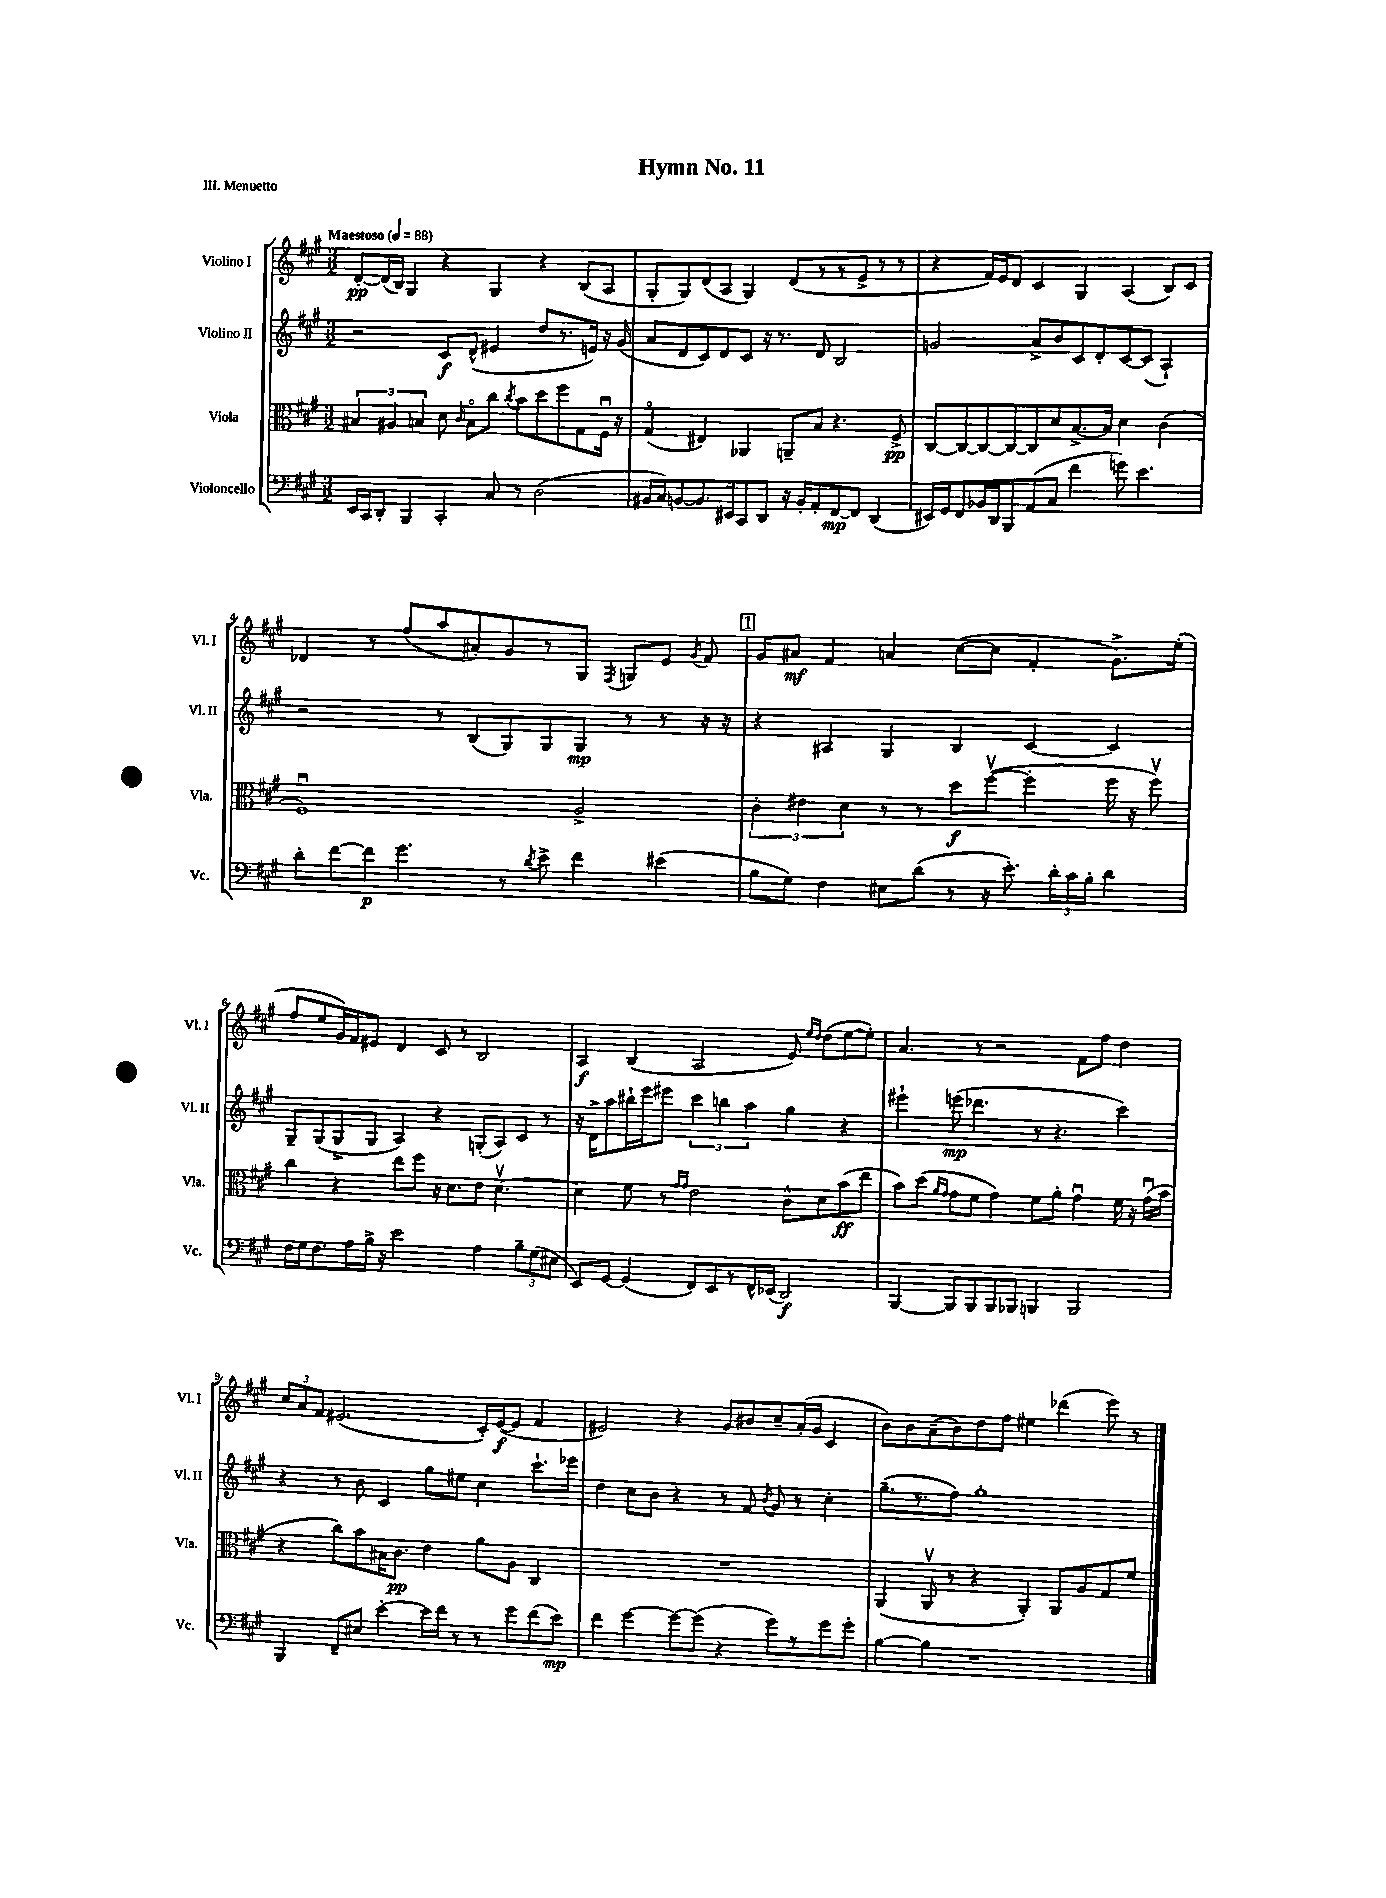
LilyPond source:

\header { title = "Hymn No. 11" piece = "III. Menuetto" }
<<
\new StaffGroup <<
\new Staff = "s0" \with { instrumentName = "Violino I" shortInstrumentName = "Vl. I" } {
    \clef treble \key a \major \numericTimeSignature \time 3/2 \tempo "Maestoso" 4 = 88
    \autoBeamOff d'8[~-.\pp d'16( b16]) gis4 r4 gis4 r4 b8[( a8] |
    gis8[-. gis8) d'8( a8] gis4) d'8[( r8 r8 e'8]-> r8 r8 |
    r4 fis'16[) e'16 d'8] cis'4 gis4 a4( b8[) cis'8] |
    des'4 r8 fis''8[( a''8 ais'8-.) gis'8 r8 gis8] \acciaccatura { fis8 } g8[ e'8] \acciaccatura { gis'8 } fis'8 |
    \mark \markup { \box "1" } gis'8[ ais'8]\mf fis'4 a'4 cis''8[~( cis''8] fis'4-. gis'8.[->) e''16]-.( |
    fis''8[ e''8 gis'16) fis'16 eis'8] d'4 cis'8 r8 b2 |
    a4\f b4( a2 e'8) \grace { e''16[ d''16] } d''8[( e''8~ e''8]-.) |
    a'4. r8 r2 fis'8[ fis''8] d''4 |
    \tuplet 3/2 { cis''8[ a'8 fis'8] } eis'2.( cis'16[-.) eis'16~\f( eis'8] fis'4 |
    eis'2) r4 gis'8[ bis'8 cis''8-- a'16-.( gis'16] cis'4 |
    b'8[) b'8 a'8--( b'8) d''8 fis''8] eis''4 des'''4( e'''8) r8 \bar "|." |
}
\new Staff = "s1" \with { instrumentName = "Violino II" shortInstrumentName = "Vl. II" } {
    \clef treble \key a \major \numericTimeSignature \time 3/2
    \autoBeamOff r2 cis'8[\f d'8]-^( eis'4 d''8[ r8. e'16]) r16 gis'16( |
    a'8[ d'8 cis'8) d'8 cis'8] r16 r8. d'8 b2 |
    g'2 a'8[-> b'8 cis'8 d'8-. cis'8~ cis'8]( a4-!) |
    r2 r8 b8[( gis8) gis8 gis8]\mp r8 r8 r16 r16 |
    \mark \markup { \box "1" } r4 ais4 gis4 b4 cis'4~ cis'4 |
    gis8[-- gis8( gis8-> gis8] a4) r4 g8[-.( a8) cis'8] r8 |
    r16 d'16[-> a''8 bis''16-! e'''16 eis'''8] \tuplet 3/2 { cis'''4 b''4 a''4 } gis''4 r4 |
    eis'''4-! e'''8\mp( des'''4. r8 r4. cis'''4) |
    r4 r8 b'8 cis'4 gis''8[ eis''8] cis''4 cis'''8.[-! ees'''16] |
    d''4 cis''8[ b'8] r4 r8 fis'8 \acciaccatura { b'8 } gis'8 r8 cis''4-. |
    gis''8.[--( r8. fis''8]) gis''1-. \bar "|." |
}
\new Staff = "s2" \with { instrumentName = "Viola" shortInstrumentName = "Vla." } {
    \clef alto \key a \major \numericTimeSignature \time 3/2
    \autoBeamOff \tuplet 3/2 { bis4 ais4 b4 } d'8 \grace { cis'16 } b8[\flageolet cis''8] \acciaccatura { cis''8 } b'8[ d''8 fis''8 gis8 fis16]\downbow r16 |
    gis4\flageolet( eis4) aes,4 a,8[-- b8] r4. fis8->\pp |
    cis8[~ cis8~ cis8~ cis8~ cis8 d'8 b8.~-> b16] d'4 cis'4( |
    fis1\downbow) a2-> |
    \mark \markup { \box "1" } \tuplet 3/2 { cis'4-. eis'4 d'4 } r8 r8 d''8[\f fis''8]~\upbow( fis''4-. fis''16 r16 fis''8\upbow) |
    cis''4 r4 e''8[ fis''8] r16 d'8.[ e'8] d'4.~\upbow |
    d'4 fis'8 r8 \grace { gis'16[ gis'16] } e'2 cis'8[-^ d'8 b'8\ff( e''8] |
    b'8[) d''8]( \grace { a'16[ gis'16] } gis'8[ fis'8] gis'4) fis'8[ a'8]-. gis'4\downbow fis'16 r16 gis'16[\downbow( b'16] |
    r4 cis''8[) b'8 bis16 cis'8.]\pp e'4 a'8[ a8] cis4 |
    R1. |
    a,4( a,8\upbow r8 r4 a,4-.) a,8[ a8 gis8 fis'8] \bar "|." |
}
\new Staff = "s3" \with { instrumentName = "Violoncello" shortInstrumentName = "Vc." } {
    \clef bass \key a \major \numericTimeSignature \time 3/2
    \autoBeamOff e,16[ cis,16 d,8]-. b,,4 cis,4-. cis8 r8 d2( |
    bis,16[ cis16) b,8~ b,8. eis,16 cis,8 d,8] r16 b,16[-. a,8-. fis,8~\mp fis,8] d,4( |
    eis,16[) gis,16 fis,8 bes,16 d,16 b,,8 a,8( cis8] fis'4 g'8) e'4. |
    d'8[-. fis'8~ fis'8]\p gis'4. r8 \acciaccatura { d'8 } e'8-> fis'4 eis'4( |
    \mark \markup { \box "1" } b8[ gis8]) fis4 eis8[ d'8]( r8 r16 e'8.-.) \tuplet 3/2 { d'16[-. cis'16 b16]-. } d'4 |
    fis16[ gis16 fis8. a16 b16]-> r16 e'2 a4 \tuplet 3/2 { b8[-- gis8( eis8] } |
    e,8[) gis,8]~ gis,4( fis,8[) e,8 r8 fis,16-^ ees,16]( d,2\f) |
    b,,4~ b,,8[ b,,8 b,,8 bes,,8] b,,4 b,,2 |
    b,,4 fis,8[-- eis8] e'4~-. e'16[ fis'16] r8 r8 gis'8[ fis'8( e'8]\mp) |
    fis'4 gis'4~ gis'8[~ gis'8]( r4 gis'8[) r8 gis'8 gis'8]-. |
    b4~ b4 r1 \bar "|." |
}
>>
>>
